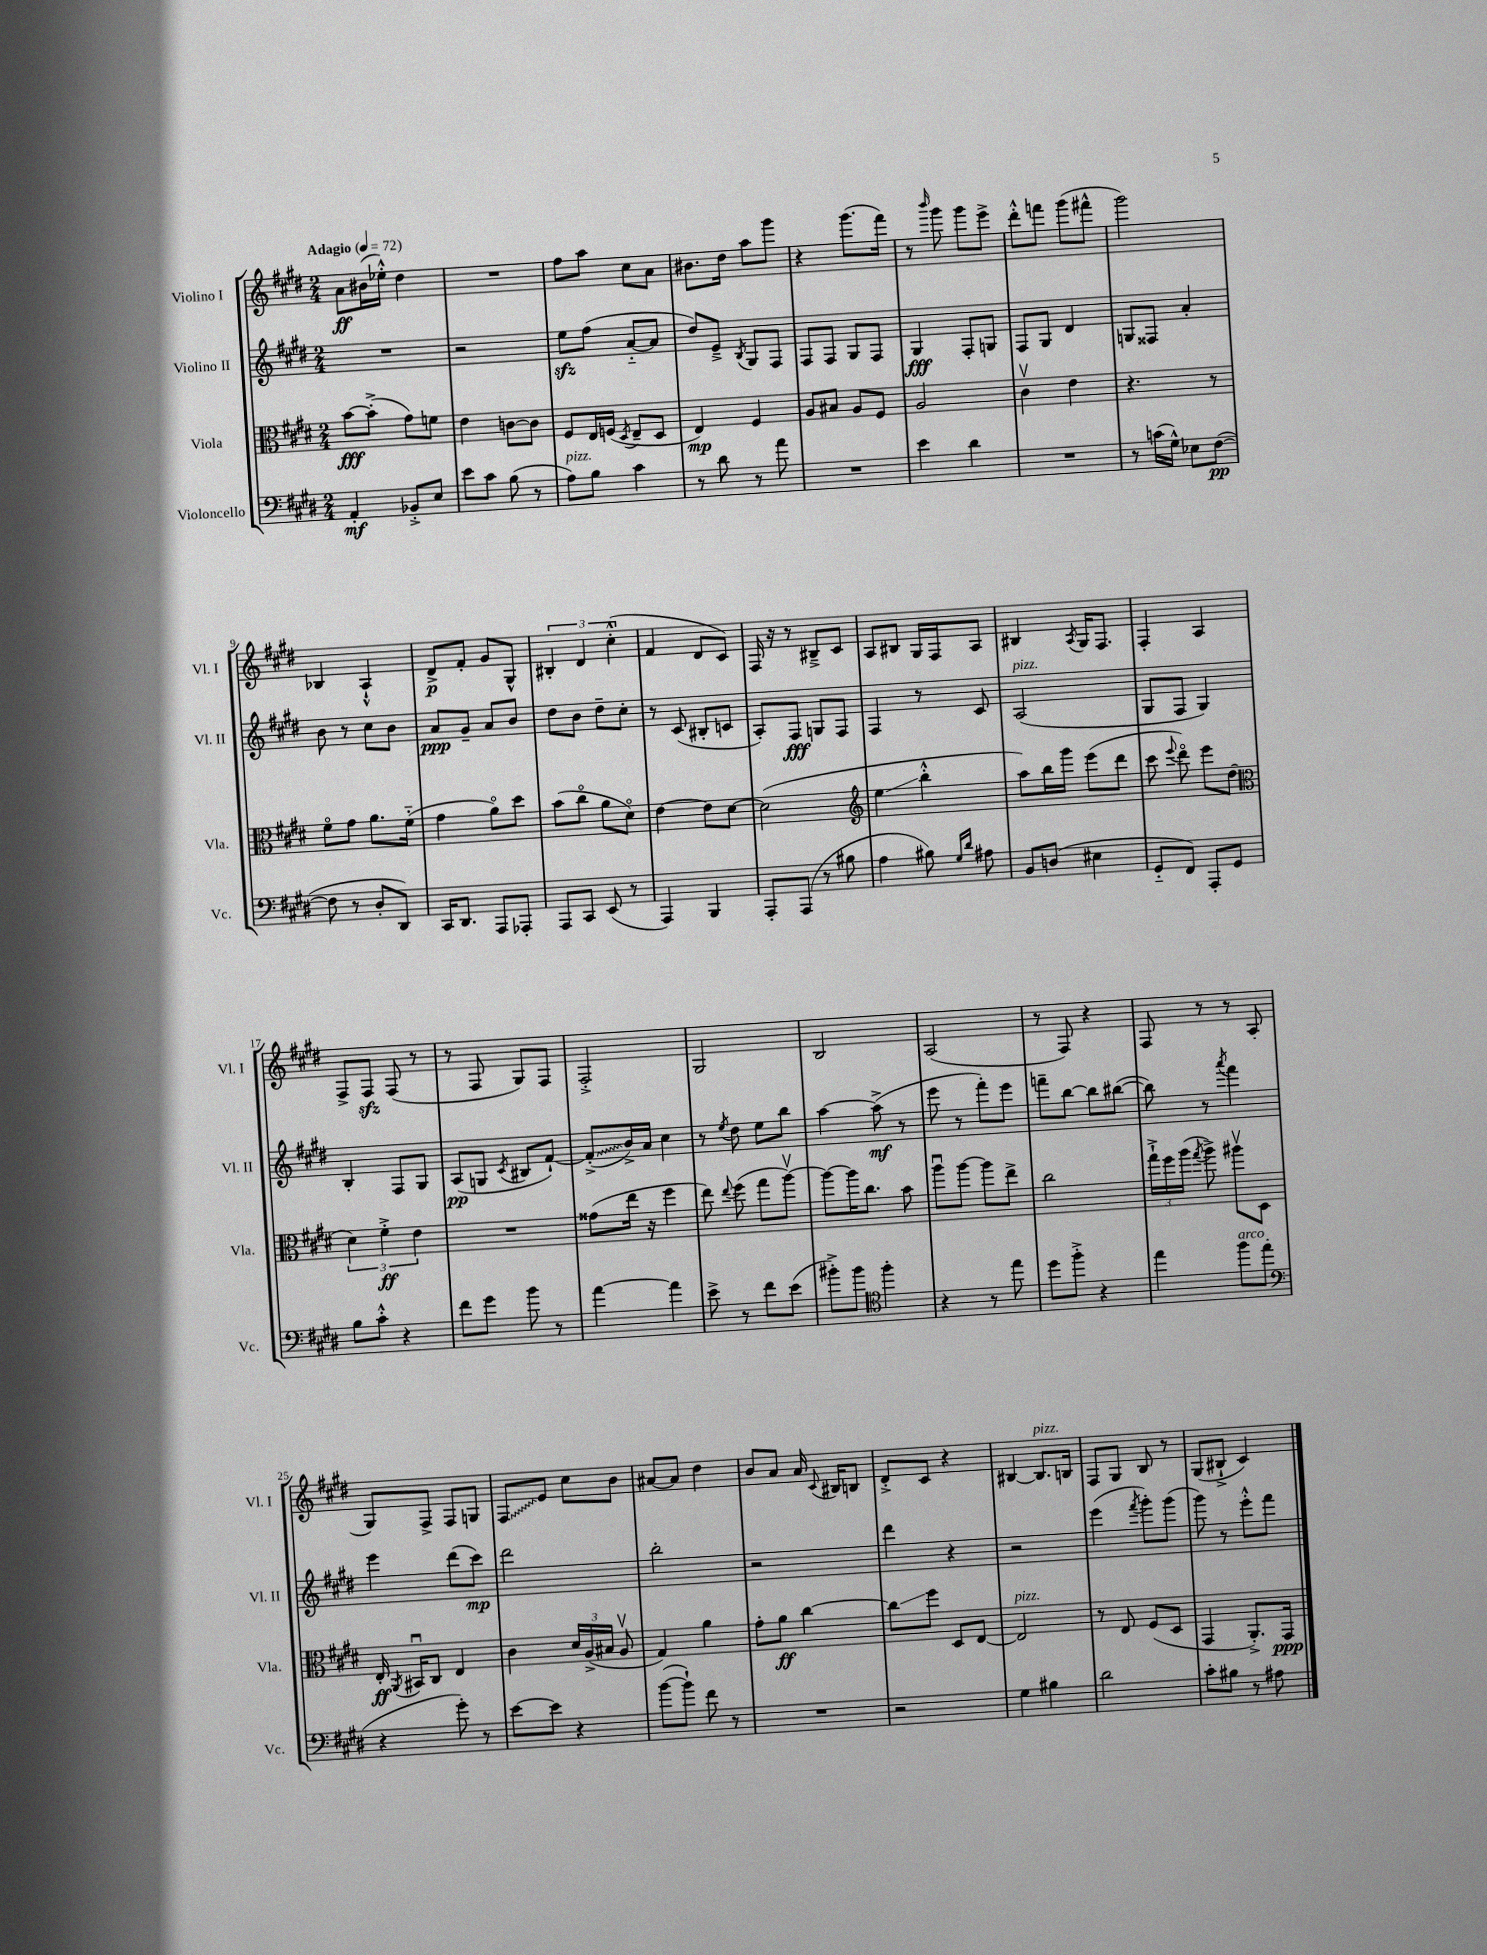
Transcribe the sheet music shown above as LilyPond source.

<<
\new StaffGroup <<
\new Staff = "s0" \with { instrumentName = "Violino I" shortInstrumentName = "Vl. I" } {
    \clef treble \key e \major \numericTimeSignature \time 2/4 \tempo "Adagio" 4 = 72
    \autoBeamOff a'8[\ff bis'16( ees''16]-.-^) dis''4 |
    R2 |
    fis''8[ a''8] cis''8[ a'8] |
    bis'8.[ dis''16] a''8[ gis'''8] |
    r4 gis'''8.[( fis'''16]) |
    r8 \grace { b'''16 } gis'''8 gis'''8[ e'''8]-> |
    dis'''8[-.-^ f'''8] gis'''8[( fis'''8]-^ |
    gis'''2) |
    bes4 a4-!-^ |
    dis'8[->\p fis'8]-. gis'8[ gis8]-^ |
    \tuplet 3/2 { bis4-. dis'4 cis''4-.-^( } |
    fis'4 dis'8[ cis'8]) |
    fis16 r16 r8 bis8[---> cis'8] |
    a8[ bis8] gis16[ fis16 a8] |
    bis4 \acciaccatura { a8 } gis16[ fis8.] |
    fis4-. a4 |
    fis8[-> fis8]\sfz fis8( r8 |
    r8 fis8 gis8[) fis8] |
    fis2-.-> |
    gis2 |
    b2 |
    a2( |
    r8 fis8) r4 |
    fis8 r8 r8 a8( |
    gis8[) fis8]-> fis8[ g8] |
    \once \override Glissando.style = #'zigzag fis8[\glissando e'8] cis''8[ b'8] |
    ais'8[~ ais'8] dis''4 |
    b'8[ a'8] a'16 \appoggiatura { cis'8 } bis16[ b8] |
    dis'8[-.-> cis'8] r4 |
    bis4~ bis8.[^\markup { \italic "pizz." } b16] |
    fis8[ gis8] b8 r8 |
    gis8[( bis8]-!-> cis'4) \bar "|." |
}
\new Staff = "s1" \with { instrumentName = "Violino II" shortInstrumentName = "Vl. II" } {
    \clef treble \key e \major \numericTimeSignature \time 2/4
    \autoBeamOff R2 |
    r2 |
    e''8[\sfz fis''8]( a'8[~-_ a'8] |
    dis''8[) e'8]---> \acciaccatura { b8 } gis8[ fis8] |
    fis8[ fis8] gis8[ fis8] |
    gis4\fff fis8[-. g8] |
    fis8[ gis8] dis'4 |
    g8[ fisis8] a'4-. |
    b'8 r8 cis''8[ b'8] |
    a'8[\ppp gis'8]-- a'8[ b'8] |
    dis''8[ b'8] dis''8[-- cis''8]-. |
    r8 cis'8( bis8[-. c'8] |
    a8[-.) fis8]\fff g8[ fis8] |
    fis4 r8 cis'8 |
    a2^\markup { \italic "pizz." }( |
    gis8[ fis8] gis4) |
    b4-. fis8[ gis8] |
    a8[\pp( g8] \acciaccatura { cis'8 } bis8[ fis'8]~-!) |
    \once \override Glissando.style = #'zigzag fis'8[-.->\glissando( b'16->) a'16] cis''4 |
    r8 \acciaccatura { e''8 } dis''8 e''8[ b''8] |
    a''4~ a''8->\mf( r8 |
    e'''8 r8 fis'''8[-.) e'''8] |
    f'''8[-- b''8]~ b''8[ bis''8]~( |
    bis''8) r8 \acciaccatura { a'''8 } fis'''4 |
    e'''4 dis'''8[( cis'''8]\mp) |
    dis'''2 |
    b''2-. |
    r2 |
    dis'''4 r4 |
    r2 |
    e'''4( \acciaccatura { fis'''8 } gis'''8[-.) gis'''8]( |
    gis'''8) r8 e'''8[-.-^ fis'''8] \bar "|." |
}
\new Staff = "s2" \with { instrumentName = "Viola" shortInstrumentName = "Vla." } {
    \clef alto \key e \major \numericTimeSignature \time 2/4
    \autoBeamOff b'8[~\fff b'8]-.->( gis'8[) f'8] |
    e'4 c'8[~ c'8] |
    fis8[ e16 f16]( \acciaccatura { dis8 } e8[-- dis8] |
    e4\mp) fis4 |
    a8[ bis8] a8[ fis8] |
    a2 |
    cis'4\upbow e'4 |
    r4. r8 |
    fis'8[\flageolet gis'8] a'8.[ fis'16]-_( |
    gis'4 a'8[\flageolet) dis''8] |
    b'8[( cis''8]\flageolet a'8[ dis'8]\flageolet) |
    e'4~ e'8[ dis'8]~ |
    dis'2( |
    \clef treble e''4\glissando b''4-.-^ |
    a''8[) b''16 gis'''16] e'''8[( dis'''8] |
    cis'''8 \appoggiatura { e'''8 } dis'''8\flageolet) e'''8[ dis''8]( |
    \clef alto \tuplet 3/2 { dis'4) fis'4-.->\ff e'4 } |
    R2 |
    gisis'8[( e''16] r16 fis''4 |
    e''8) \appoggiatura { e''8 } fis''8( gis''8[ a''8]~\upbow) |
    a''8[~ a''16 cis''8.] b'8 |
    a''8[\downbow a''8]~ a''8[ e''8]-> |
    cis''2 |
    \tuplet 3/2 { gis''16[-!-> fis''16 a''16]( } \acciaccatura { gis''8 } a''8->) ais''8[\upbow dis8] |
    e16-.\ff \acciaccatura { a,8 } bis,16[\downbow cis8] e4 |
    cis'4 \tuplet 3/2 { dis'16[ a16->( bis16] } a8\upbow |
    gis4) a'4 |
    gis'8[-. a'8]\ff cis''4~ |
    cis''8[\glissando fis''8] dis8[ e8]~ |
    e2^\markup { \italic "pizz." } |
    r8 e8 fis8[( dis8] |
    gis,4 a,8.[-.->) gis,16]\ppp \bar "|." |
}
\new Staff = "s3" \with { instrumentName = "Violoncello" shortInstrumentName = "Vc." } {
    \clef bass \key e \major \numericTimeSignature \time 2/4
    \autoBeamOff a,4-.\mf bes,8[-.-> e8] |
    e'8[ cis'8] b8( r8 |
    a8[^\markup { \italic "pizz." }) b8] cis'4 |
    r8 dis'8 r8 a'8 |
    R2 |
    e'4 dis'4 |
    R2 |
    r8 c'16[( gis16]-^) ees8[ fis8]~\pp( |
    fis8 r8 dis8[-. dis,8]) |
    cis,16[ dis,8.] a,,8[ aes,,8]-. |
    a,,8[ cis,8] e,8( r8 |
    a,,4) b,,4 |
    a,,8[-. a,,8]( r8 bis8 |
    a4 bis8) \grace { gis16[ dis'16] } ais8 |
    b,8[ d8]( eis4 |
    gis,8[-_ fis,8]) a,,8[-. gis,8] |
    b8[ cis'8]-.-^ r4 |
    fis'8[ gis'8] b'8 r8 |
    a'4~ a'4 |
    e'8-> r8 fis'8[ e'8]( |
    bis'8[-.->) bis'8] \clef tenor fis''4-. |
    r4 r8 e''8 |
    dis''8[ fis''8]-.-> r4 |
    e''4 fis''8[^\markup { \italic "arco" } e''8]( |
    \clef bass r4 gis'8-.) r8 |
    e'8[~ e'8] r4 |
    b'8[~( b'8]-!) fis'8 r8 |
    R2 |
    r2 |
    gis4 bis4 |
    dis'2 |
    cis'8[-. bis8] r8 ais8 \bar "|." |
}
>>
>>
